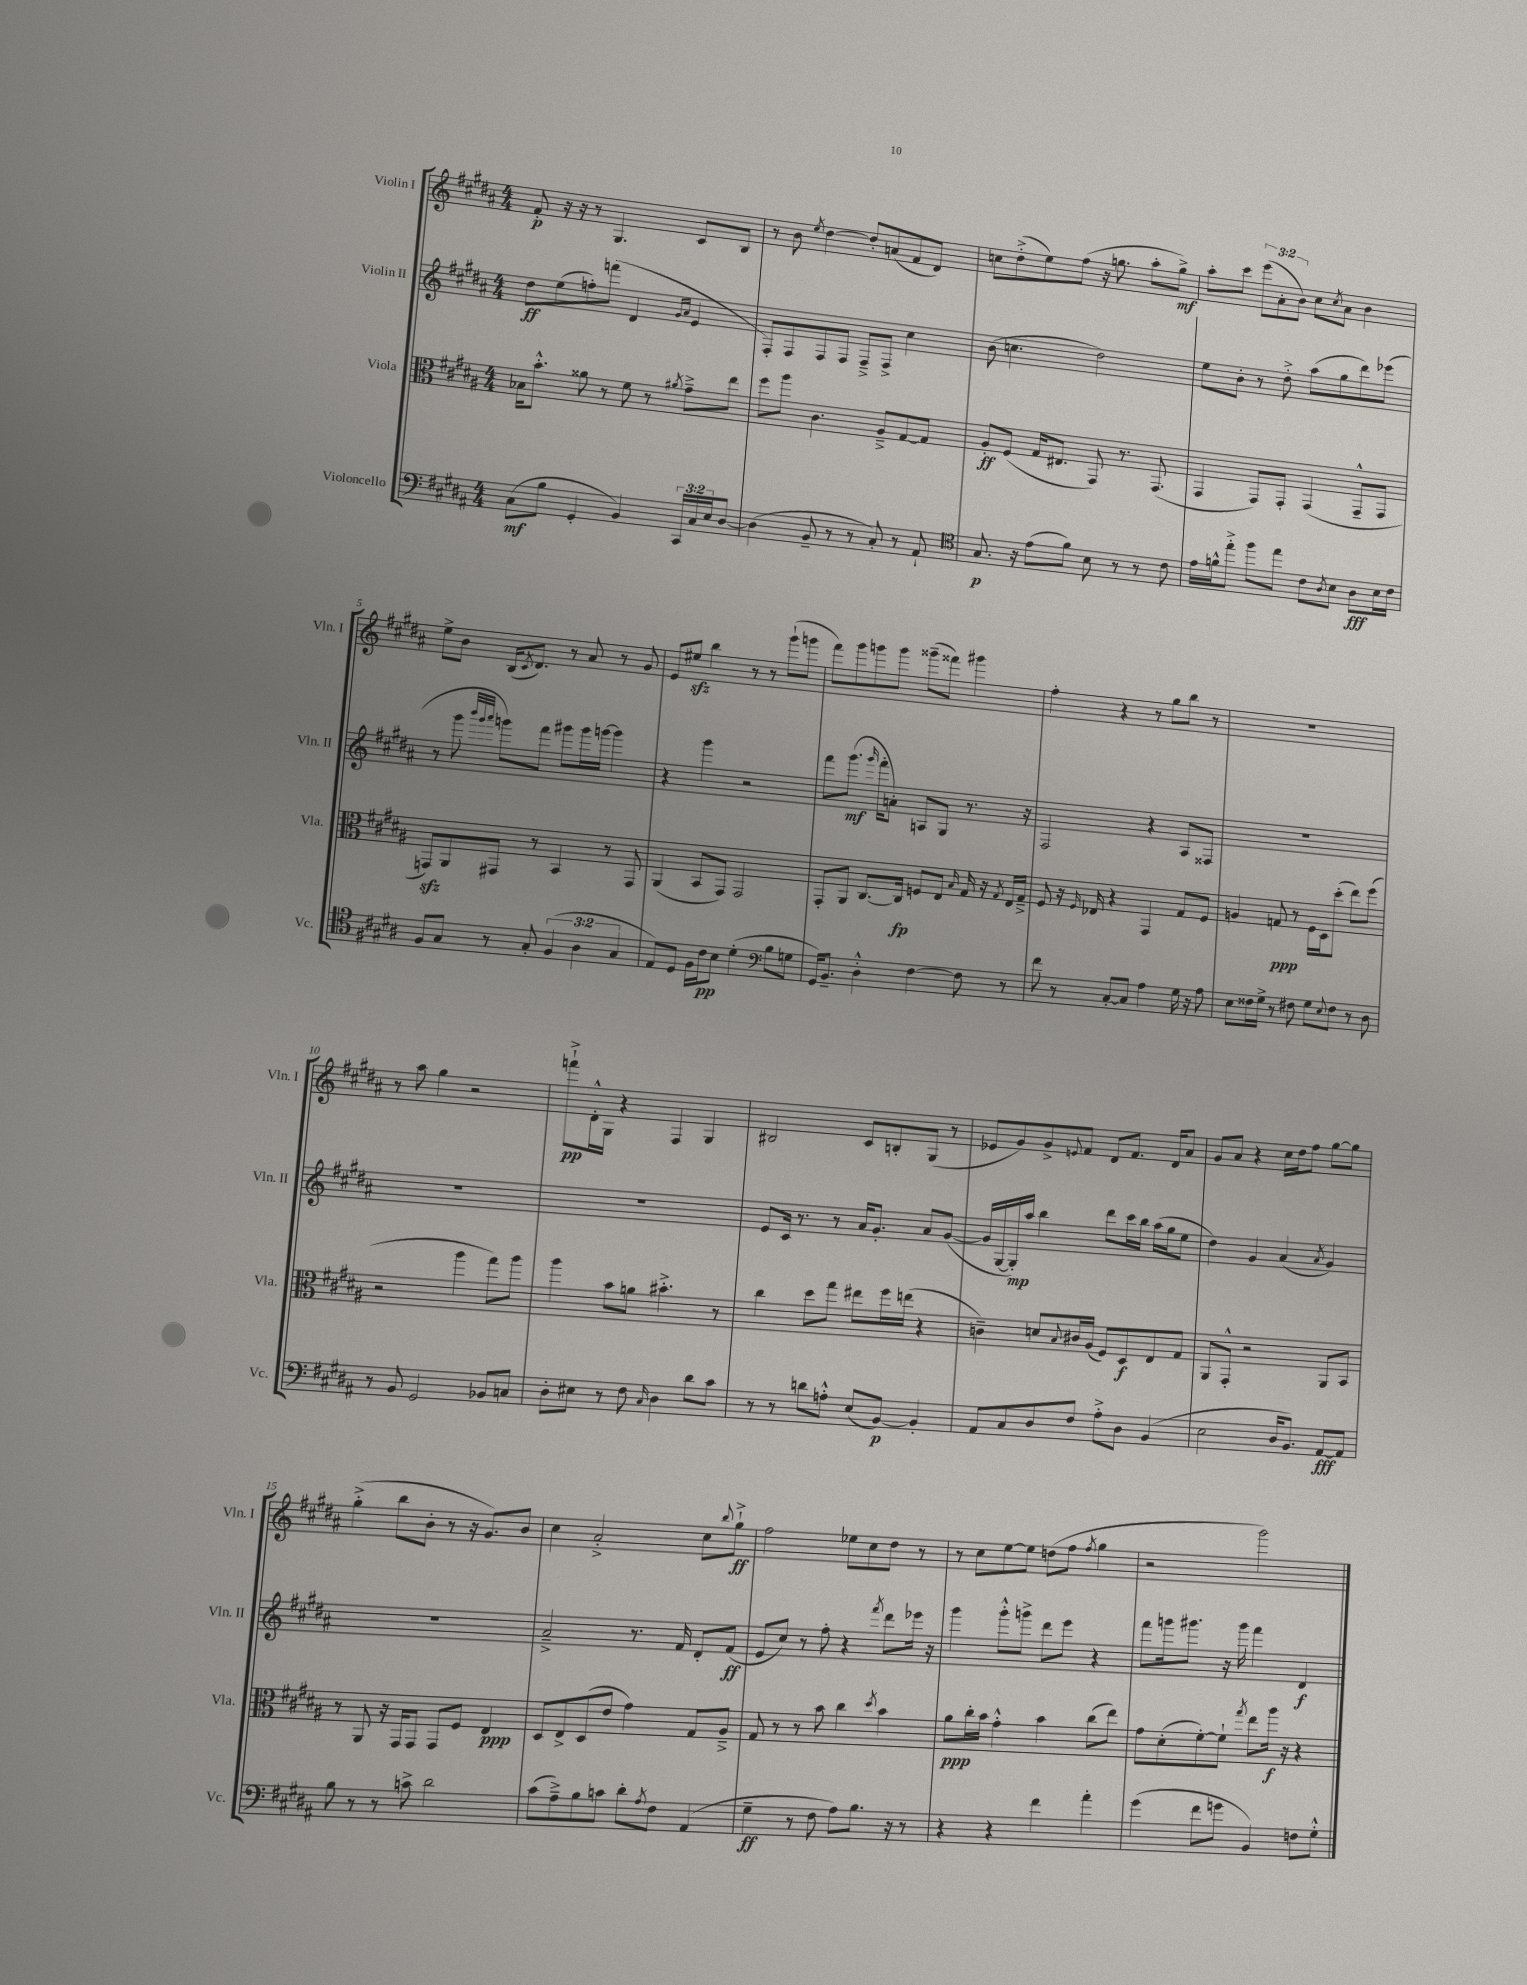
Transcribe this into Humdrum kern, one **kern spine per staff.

**kern	**kern	**kern	**kern
*staff4	*staff3	*staff2	*staff1
*clefF4	*clefC3	*clefG2	*clefG2
*k[f#c#g#d#a#]	*k[f#c#g#d#a#]	*k[f#c#g#d#a#]	*k[f#c#g#d#a#]
*M4/4	*M4/4	*M4/4	*M4/4
(8C#	16B-	8dd#	8f#'
.	8.b'^^	.	.
8B	.	(8ee	16r
.	.	.	16r
4GG#'	8a##	8ff')	8r
.	8r	(8fff	4.G#
4BB)	8f#	4d#	.
.	8r	.	.
.	.	16qqg#	.
.	8qa#	16qqa#	.
24CC#	8g#~^	4e	8c#
24C#	.	.	.
24E	.	.	.
[8D#	8ee	.	8B
=	=	=	=
(4D#]	8ff#	8F#')	8r
.	8aa#	8F#	8b
.	.	.	8qee
8BB~	4.c#	8F#	[4dd#
8r	.	8F#	.
8r	.	8F#~^	8dd#']
8C#')	8A#~^	8F#^	(8a
8r	[8G#	4cc#	8f#
8AA#`	8G#]	.	8d#)
=	=	=	=
*clefC4	*	*	*
8.G#	8A#'	(8b	8cc
.	(8F#	4.cc	(8dd#'^
16r	.	.	.
(8e	16G#	.	8ee)
.	8.E#	.	.
8f#)	.	.	(8ff#
8B	8GG#)	2dd#)	16r
.	.	.	8.gg
8r	8.r	.	.
8r	.	.	8aa#'
.	(8.GG#	.	.
8c#	.	.	8gg^)
=	=	=	=
16e	4GG#	8ee	8aa#'
16f^^	.	.	.
8ee'^	.	8b'	8ccc#
8ff#	8GG#)	8r	(12eee
.	.	.	12a#'
8ee	8GG#'	8dd#'^	.
.	.	.	12b)
8c#	(4GG#	(8aa#	8cc#
8qA#	.	.	8qcc#
8B	.	8gg#	8a#
8A#	8GG#~^^	8ddd#)	4b
16B	8GG#	(8eee-	.
16c#	.	.	.
=	=	=	=
8F#	8GG)	8r	8ee^
8G#	8AA#	8ggg#	8b
.	.	32qqbbb	.
.	.	32qqggg#	.
.	.	32qqaaa#	.
8r	8GG#	8ggg)	(16B
.	.	.	8qc#
.	.	.	8.d#)
8G#'	8r	8fff#	.
(6F#	4BB	8ggg#	8r
.	.	16ggg#	8a#
6A#	.	.	.
.	.	[16ggg	.
.	8r	4ggg]	8r
6G#	.	.	.
.	8GG#	.	8g#
=	=	=	=
8E)	(4AA#	4r	8e
8D#	.	.	8ee#
16F#	8BB	4ggg#	4bb
16c#	.	.	.
8B	8GG#)	.	.
(4d#'	2GG#	2r	8r
.	.	.	8r
*clefF4	*	*	*
8B	.	.	(8ggg#`
8G	.	.	8ggg
=	=	=	=
16GG#)	8GG#'	8fff#	8fff#)
8.BB~	.	.	.
.	8AA#	(8.ggg#	8ggg#
4D#'^^	[8.C#	.	8ggg
.	.	16qqggg#	.
.	.	16fff#'	.
.	.	8a')	8ggg
.	16C#]	.	.
[4F#	8F	8A	(8ggg##~
.	8E	8G#	8fff##)
.	16qqB	.	.
8F#]	16G#	8.r	4ggg#
.	16r	.	.
.	8qG#	.	.
8r	16E	.	.
.	16G#~^	16r	.
=	=	=	=
8f#	8F#	2F#	4ff#'
8r	16r	.	.
.	16qqF#	.	.
.	16E-	.	.
[8C#'	4r	.	4r
8C#]	.	.	.
4A#	4GG#	4r	8r
.	.	.	8gg#
16G#	8G#	8A#	8bb
16r	.	.	.
8A#	8F#	8F##	8r
=	=	=	=
8E	4A	1r	1r
16F##	.	.	.
16G#^	.	.	.
8r	8G	.	.
8F#	8r	.	.
8G#	16F#	.	.
.	16D#	.	.
8qqE	.	.	.
8F#	(8dd#'	.	.
8r	8ee)	.	.
8D#	(8ff#	.	.
=	=	=	=
8r	2r	1r	8r
8BB	.	.	8aa#
2GG#	.	.	4gg#
.	4aa#	.	2r
8BB-	8gg#)	.	.
8C	8aa#	.	.
=	=	=	=
8D#'	4aa#	1r	8fff`^
8E#	.	.	16d#'^^
.	.	.	16G#
8r	8b	.	4r
8F#	8a	.	.
16qqC#	.	.	.
4D#	4.b#'^	.	4F#
8d#	.	.	4G#
8c#	8r	.	.
=	=	=	=
8r	4cc#	8e	2B#
8r	.	16c#	.
.	.	8.r	.
8d	8dd#	.	.
8A'^^	8gg#	8r	.
(8E	8ee#	16a#	8c#
.	.	8.g#'	.
[8BB)	16ff#	.	8B'
.	(16ee	.	.
4BB']	4r	8a#	(8G#
.	.	([8g#	8r
=	=	=	=
8AA#	4c~)	16g#]	8e-
.	.	[16G#	.
8C#	.	16G#'])	8g#)
.	.	16aa#	.
8D#	8d	4bb	8g#^
.	8qqB	.	8qqe
8F#	16c#	.	8f#
.	(16A#	.	.
8A#'^	8F#)	8ddd#	8d#
8D#	8D#	16ccc#	8.f#
.	.	16bb	.
(4BB	8E	(16aa#	.
.	.	16gg#	16d#
.	8G#	8ee	8a#
=	=	=	=
2E	8AA#	4dd#)	8g#
.	8GG#'^^	.	8a#
.	2r	4g#	4r
16D#	.	(4a#	16cc#
8.BB)	.	.	16dd#
.	.	.	8ff#
.	.	8qa#	.
[8AA#	8AA#	4g#)	[8gg#
8AA#]	8BB	.	8gg#]
=	=	=	=
8B	8r	1r	(4gg#'^
8r	8AA#	.	.
8r	16r	.	8bb
.	16GG#	.	.
8c^	8GG#	.	8b'
2d#	8GG#	.	8r
.	8F#	.	16r
.	.	.	8.g#)
.	4E	.	.
.	.	.	8b
=	=	=	=
(8c#	8D#	2a#~^	4cc#
8A#~^)	8E^	.	.
8B	(8D#	.	2a#'^
8c	8e	.	.
8d#'	4g#)	8.r	.
8qA#	.	.	.
8F#	.	.	.
.	.	16f#	.
(4AA#	8G#	8d#'	8cc#
.	.	.	8qqbb
.	8A#~^	(8f#	8gg#`^
=	=	=	=
4G#~	8G#	8e	2ff#
.	8r	8cc#)	.
8r	8r	8r	.
8F#	8b	8ff#'	.
8A#)	4cc#	4r	8ee-
8.B	.	.	8cc#
.	8qdd#	8qfff#	.
.	4b	8ddd#	8dd#
16r	.	.	.
8r	.	16eee-	8r
.	.	16r	.
=	=	=	=
4r	8a#	4ggg#	8r
.	16cc#'	.	8cc#
.	16b	.	.
4r	4g#'^^	8ggg#'^^	[8ee
.	.	8ggg^	8ee]
4f#	4b	8ddd#	(8dd
.	.	8eee	8ff#
.	.	.	8qff#
4a#'	(8cc#	4r	4gg#
.	8ee)	.	.
=	=	=	=
(4g#	8g#	8fff#	2r
.	(8d#'	16ggg	.
.	.	8.ggg#	.
8f#	[8f#')	.	.
8g	8f#`]	16r	.
.	.	16ggg#	.
.	8qgg#	.	.
4BB)	8ee	4fff#	2ggg#)
.	16aa#	.	.
.	16r	.	.
8F	4r	4d#	.
8G#'^^	.	.	.
==	==	==	==
*-	*-	*-	*-
